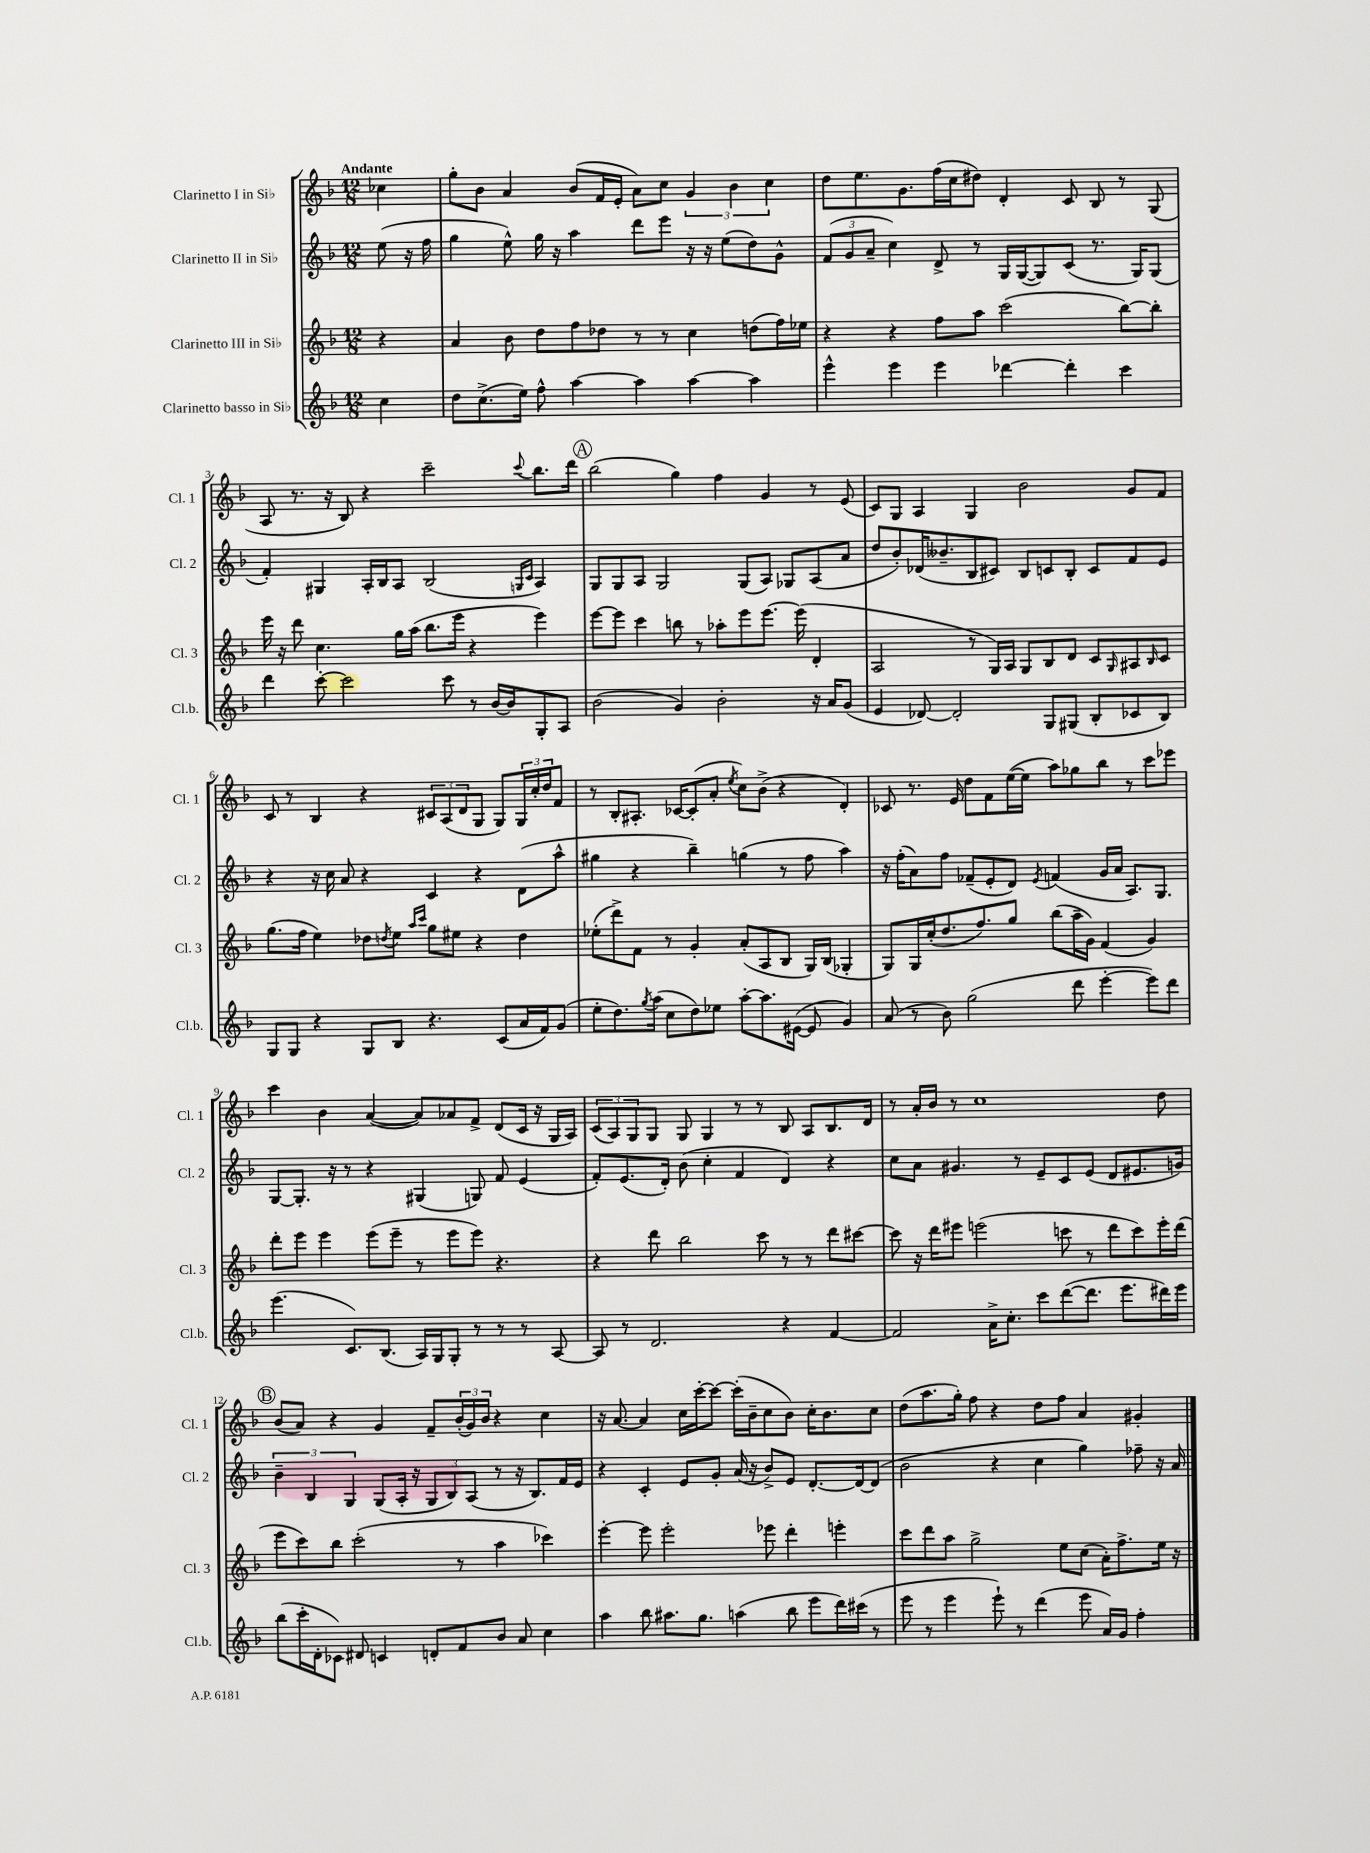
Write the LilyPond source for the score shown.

<<
\new StaffGroup <<
\new Staff = "s0" \with { instrumentName = "Clarinetto I in Sib" shortInstrumentName = "Cl. 1" } {
    \clef treble \key f \major \numericTimeSignature \time 12/8 \partial 4 \tempo "Andante"
    ces''4 |
    g''8-. bes'8 a'4 bes'8( f'16 e'16-. a'8) c''8 \tuplet 3/2 { g'4 bes'4 c''4 } |
    d''8 e''8. g'8. f''16( c''16 dis''8) d'4-. c'8 bes8 r8 g8( |
    a8 r8. r16 bes8) r4 c'''2-- \appoggiatura { c'''8 } bes''8. d'''16 |
    \mark \markup { \circle "A" } bes''2( g''4) f''4 g'4 r8 e'8( |
    c'8) g8 a4 g4 bes'2 g'8 f'8 |
    c'8 r8 bes4 r4 \tuplet 3/2 { cis'8 a8( d'8 } g8 g8) \tuplet 3/2 { g16 c''16-. d''16 } f'8 |
    r8 bes8-. ais8.-. ces'16~ ces'8-.( a'8-. \acciaccatura { e''8 } c''8) bes'8->( r4 d'4-.) |
    ces'8 r8. e'16 d''8 f'8 e''16~( e''16 a''8) ges''8 bes''8 r8 c'''8 ees'''8 |
    c'''4 bes'4 a'4~( a'8) aes'8 f'8-> d'8( c'16 r16 g16 a16) |
    \tuplet 3/2 { c'8( a8) g8 } g8 g8 g4 r8 r8 bes8 a8 bes8. d'16 |
    r8 a'16-. bes'16 r8 c''1 d''8 |
    \mark \markup { \circle "B" } bes'8( a'8) r4 g'4 f'8-- \tuplet 3/2 { bes'16-.( g'16) bes'16 } r4 c''4 |
    r16 a'8.~ a'4 c''16 c'''16~-. c'''8~ c'''16-.( bes'16-- c''8 bes'8) c''16-. bes'8. c''8 |
    d''8( a''8. g''16-.) f''8 r4 d''8 f''8 a'4 gis'4-. \bar "|." |
}
\new Staff = "s1" \with { instrumentName = "Clarinetto II in Sib" shortInstrumentName = "Cl. 2" } {
    \clef treble \key f \major \numericTimeSignature \time 12/8 \partial 4
    e''8( r16 f''16 |
    g''4 e''8-^) g''16 r16 a''4 d'''8 e'''8 r16 r16 e''8( d''8) g'8-^ |
    \tuplet 3/2 { f'8( g'8 a'8-- } c''4) d'8-> r8 g16 g16~( g8) c'8( r8. g16) g8( |
    f'4-.) gis4 a16-. bes16 a8 bes2( \grace { g16 c'16 } a4) |
    \mark \markup { \circle "A" } g8 g8 a8 g2 g8( a8) ges8 a8( a'8 |
    d''8 bes'8-.) des'16( beses'8.-- bes8 cis'8) bes8 c'8 bes8-. c'8 f'8 e'8 |
    r4 r16 c''16 a'8 r4 c'4 r4 d'8( a''8-^ |
    gis''4 r4 bes''4--) g''4( r8 f''8 a''4) |
    r16 f''16-.( a'8) f''8 fes'8--( e'8-. d'8) \acciaccatura { e'8 } f'4( g'16 a'16 a8.) g8. |
    g8~ g8.-. r16 r8 r4 gis4( g8) f'8 e'4( |
    f'8-.) e'8.( d'16-.) bes'8( c''4-. f'4 d'4) r4 |
    c''8 a'8 gis'4. r8 e'8-- c'8 e'8( d'8 eis'8. g'16) |
    \mark \markup { \circle "B" } \tuplet 3/2 { bes'4-- bes4 g4 } g8( a16-. r16 \tuplet 3/2 { g8 bes8) a8( } r8 r16 bes8.) f'16 e'16 |
    r4 c'4-. e'8 g'8-. a'16( r16 bes'8->) e'8 d'8.~-. d'16~ d'8( |
    bes'2 r4 c''4 g''4) fes''8-- r16 a'16 \bar "|." |
}
\new Staff = "s2" \with { instrumentName = "Clarinetto III in Sib" shortInstrumentName = "Cl. 3" } {
    \clef treble \key f \major \numericTimeSignature \time 12/8 \partial 4
    r4 |
    a'4 bes'8 d''8 f''8 des''8 r8 r8 c''4 d''8( f''16) ees''16 |
    r4 r4 f''8 a''8 c'''2( bes''8~) bes''8-. |
    e'''16 r16 d'''8 c''4. g''16 a''16( bes''8. e'''16 r4 e'''4) |
    \mark \markup { \circle "A" } e'''8~ e'''8 c'''4 b''8 r8 aes''8-. e'''8 e'''8.~ e'''16( d'4-. |
    a2 r8 g16) a16 g8 bes8 d'8 c'8 \grace { g16 } ais8 \grace { bes16 } c'8 |
    g''8.( f''16 e''4) des''8 \acciaccatura { d''8 } e''8 \grace { a''16 c'''16 } g''8 eis''8 r4 d''4 |
    ees''8-.( d'''8->) f'8 r8 g'4-. a'8-.( a8 bes8 g16) bes16( ges4-. |
    g8) g16 c''16-.( d''8. f''8.) g''8 bes''8( a''16-- g'16) f'4( g'4) |
    d'''8-. e'''8 e'''4 e'''8( e'''8-- r8 e'''8 e'''8) r4. |
    r4 d'''8 bes''2 c'''8 r8 r8 d'''8 cis'''8~ |
    cis'''8 r16 d'''16 eis'''8 e'''2( c'''8 r8 d'''8 c'''8) e'''16-. d'''16( |
    \mark \markup { \circle "B" } e'''8 c'''8) bes''8 c'''2-.( r8 a''4 ces'''4) |
    e'''4~-. e'''8 e'''2-. ees'''8 d'''4-. e'''4-. |
    c'''8 d'''8 a''8 g''2-> e''8 c''8( a'16-.) f''8.-> e''16 r16 \bar "|." |
}
\new Staff = "s3" \with { instrumentName = "Clarinetto basso in Sib" shortInstrumentName = "Cl.b." } {
    \clef treble \key f \major \numericTimeSignature \time 12/8 \partial 4
    c''4 |
    d''8 c''8.->( e''16) f''8-^ a''4~ a''4 a''4~ a''4 |
    e'''4-^ e'''4 e'''4 des'''4~ des'''4-. c'''4 |
    d'''4 c'''8~-. c'''2 c'''8 r8 bes'16~ bes'16 g8-. a8 |
    \mark \markup { \circle "A" } bes'2( g'4) bes'2-. r16 a'16 g'8( |
    e'4 des'8~) des'2-. g8 gis8( bes8-. ces'8 bes8) |
    g8 g8 r4 g8 bes8 r4. c'8( a'16 f'16) g'8( |
    e''8-. d''8.) \acciaccatura { g''8 } a''16( c''8 d''8) ees''8 a''8~-. a''8. eis'16~( eis'8 g'4) |
    a'8( r8 bes'8) g''2( d'''8 e'''4~-. e'''8) d'''8 |
    e'''4.( c'8.) bes8.( a16) g16 g8-. r8 r8 r8 a8~ |
    a8 r8 d'2. r4 f'4~ |
    f'2 a'16-> c''8.-. c'''8 d'''8~( d'''8. e'''8. dis'''16) e'''16 |
    \mark \markup { \circle "B" } bes''8( c'''16-. d'16-. ces'8) dis'8 c'4 d'8-. f'8 bes'8 a'8 c''4 |
    a''4 bes''8 ais''8. g''8. a''4( bes''8 e'''8 d'''16) cis'''16( r8 |
    e'''8 r8 e'''4 e'''8-!) r8 d'''4( e'''8 a'16) g'16 f''4-. \bar "|." |
}
>>
>>
